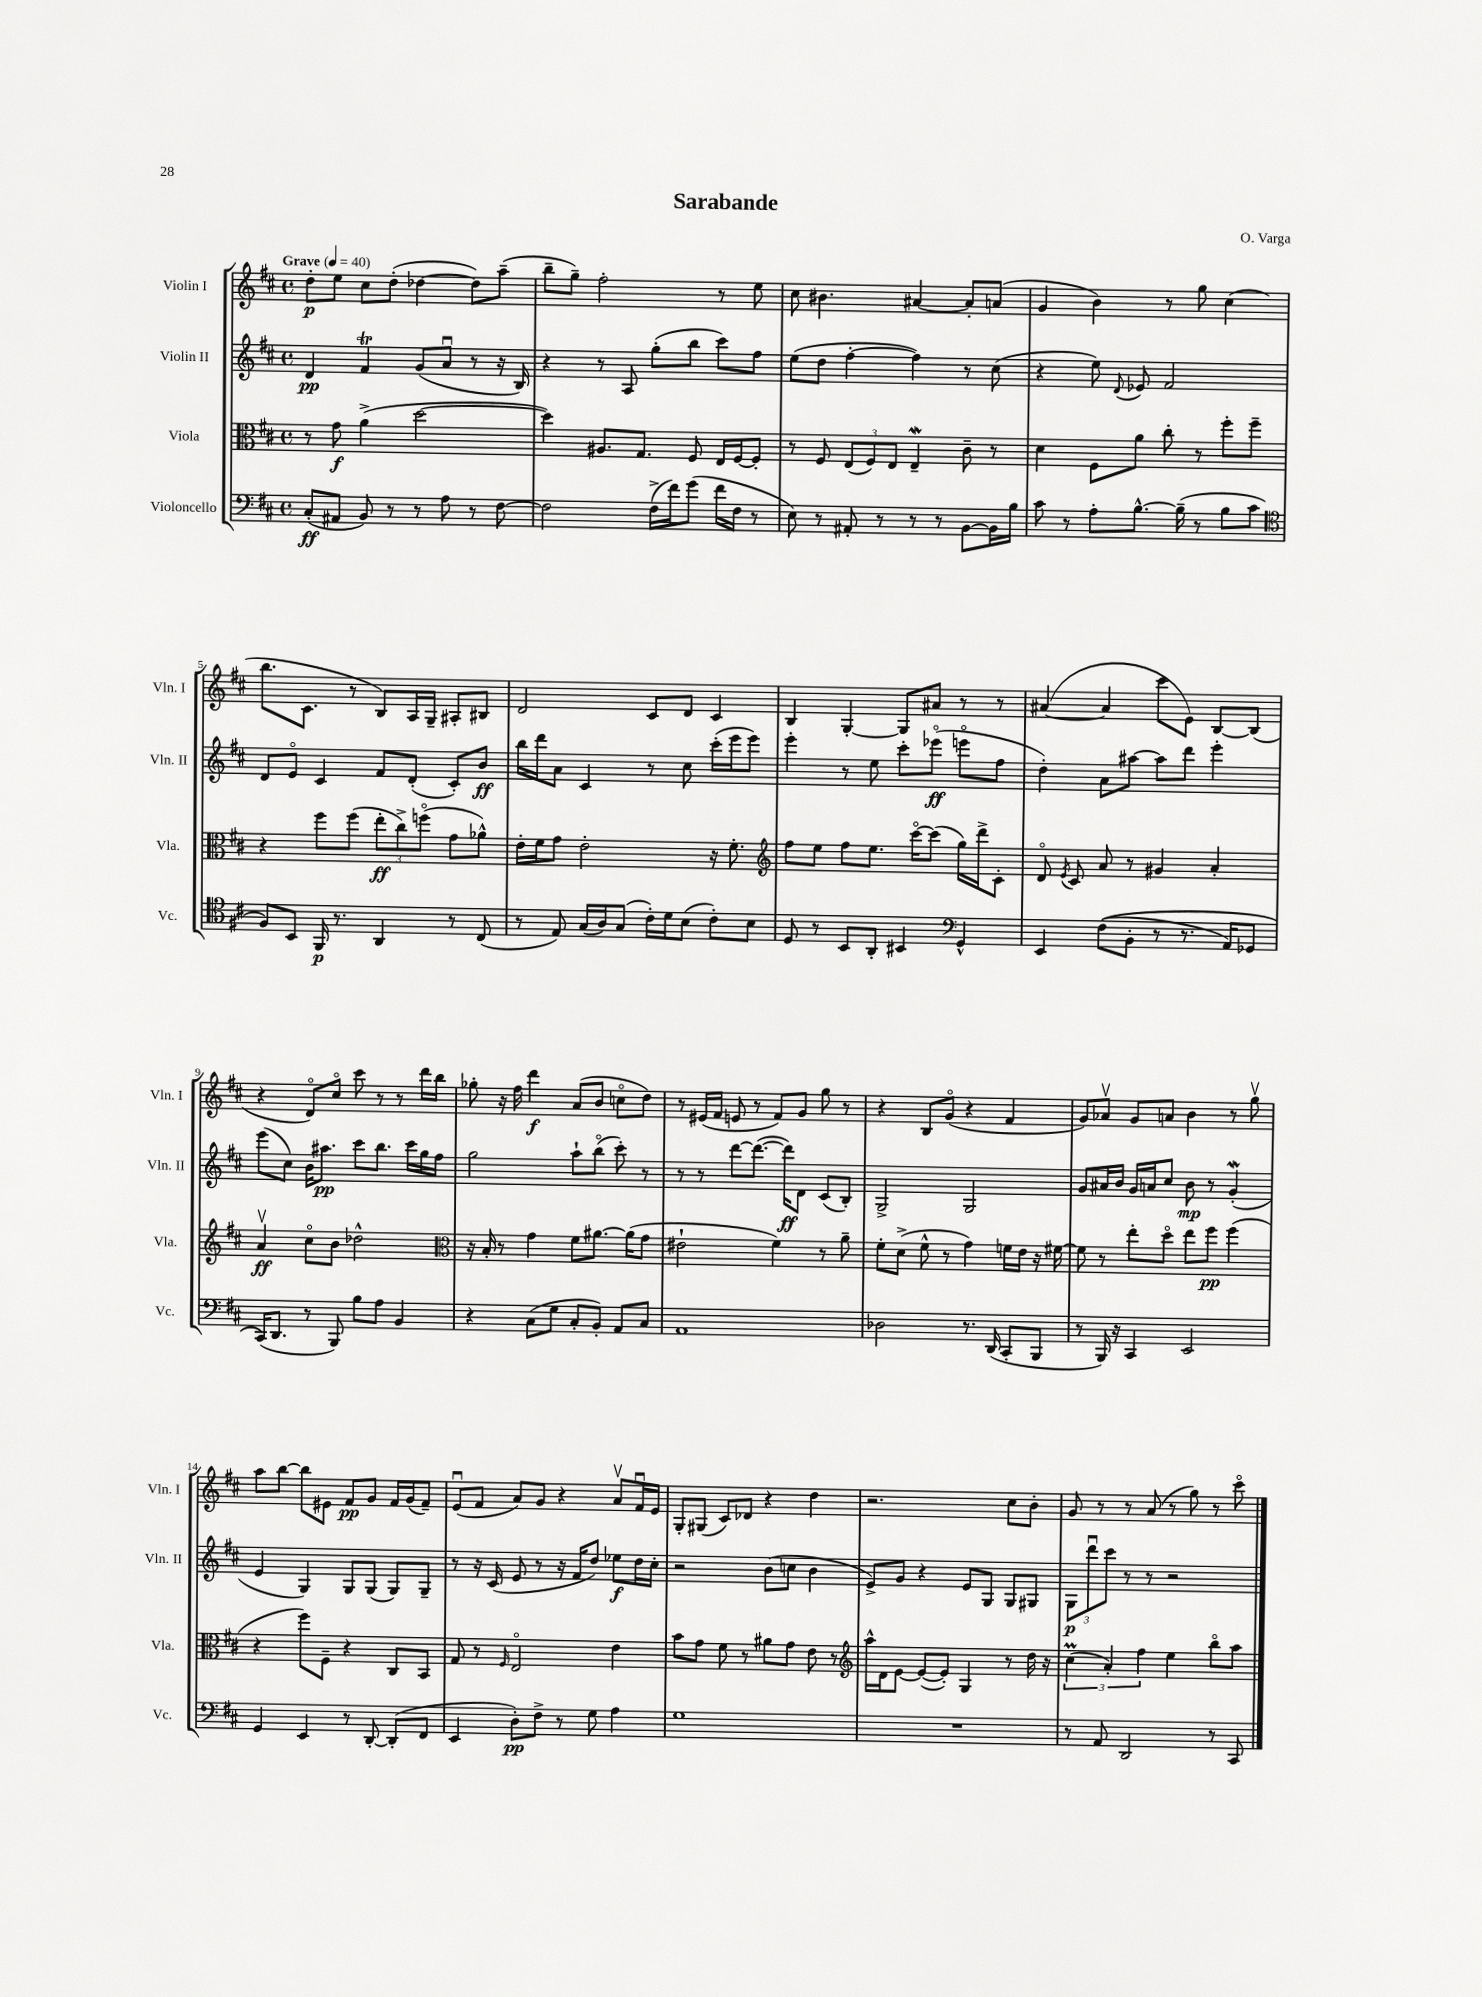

**kern	**kern	**kern	**kern
*staff4	*staff3	*staff2	*staff1
*clefF4	*clefC3	*clefG2	*clefG2
*k[f#c#]	*k[f#c#]	*k[f#c#]	*k[f#c#]
*M4/4	*M4/4	*M4/4	*M4/4
*met(c)	*met(c)	*met(c)	*met(c)
*MM40	*MM40	*MM40	*MM40
(8C#'	8r	4d	8dd'
8AA#	8g	.	8ee
8BB)	(4a^	4f#	8cc#
8r	.	.	(8dd'
8r	[2dd	(8g	[4dd-
8A	.	8au	.
8r	.	8r	8dd-])
[8F#	.	16r	(8aa~
.	.	16B)	.
=	=	=	=
2F#]	4dd])	4r	8bb~
.	.	.	8gg~)
.	8.A#	8r	2ff#'
.	.	8A	.
.	8.G	.	.
(16F#^	.	(8gg'	.
16f#)	.	.	.
(8g	8F#	8bb	.
16f#	16E	8ccc#)	8r
16F#	[16F#	.	.
8r	8F#']	8ff#	8ee
=	=	=	=
8E)	8r	(8ee	8cc#
8r	8F#	8dd	4.b#
8AA#'	(12E	[4ff#'	.
.	12F#)	.	.
8r	.	.	.
.	12E	.	.
8r	4E~	4ff#])	[4a#
8r	.	.	.
[8BB	8c#~	8r	8a#']
16BB]	8r	(8cc#	(8a
16B	.	.	.
=	=	=	=
8c#	4d	4r	4g
8r	.	.	.
8A'	8F#	8ee)	4b)
.	.	8qqd	.
[8.B^^	8a	8e-	.
.	8cc#'	2f#	8r
(16B~]	.	.	.
8r	8r	.	8gg
8B	8ff#'	.	(4cc#
8c#	8ff#~	.	.
=	=	=	=
*clefC4	*	*	*
8F#)	4r	8d	8.bb
8BB	.	8eo	.
.	.	.	8.c#
16FF#	8ff#	4c#	.
8.r	.	.	.
.	(8ff#	.	8r
4AA	12ee'	8f#	8B)
.	12cc#^)	.	.
.	.	(8d'	16A
.	(12ffo	.	.
.	.	.	16G~
8r	8g	8c#')	8A#'
(8C#	8a-^^)	8b	8B#
=	=	=	=
8r	16e'	16bb	2d
.	16f#	16ddd	.
8E)	8g	8a	.
(16G	2e'	4c#	.
16A)	.	.	.
(8G	.	.	.
16c#')	.	8r	8c#
16d	.	.	.
(8B	.	8cc#	8d
8c#')	16r	(16ccc#'	4c#
.	8.f#'	16eee	.
8B	.	8eee)	.
=	=	=	=
*	*clefG2	*	*
8D	8ff#	4eee'	4B
8r	8ee	.	.
8BB	8ff#	8r	[4G'
8AA'	8.ee	8ee	.
4BB#	.	8ccc#'	8G]
.	[16ccc#o	.	.
.	(8ccc#]	(8eee-o	8a#
*clefF4	*	*	*
4GG^^	16gg)	8eeeo	8r
.	16ddd^	.	.
.	8c#'	8ff#	8r
=	=	=	=
4EE	8do	4dd')	([4a#
.	8qe	.	.
.	8c#	.	.
&((8F#	8a	8a	4a#]
8BB'	8r	[8aa#	.
8r	4g#	8aa#]	8ccc#
8.r	.	8ddd	8e)
.	4a'	4eee'	[8B
16AA)	.	.	.
8GG-	.	.	(8B]
=	=	=	=
(16CC#&)	4av	(8eee	4r
8.DD	.	.	.
.	.	8cc#)	.
8r	8cc#o	16b	8do)
.	.	8.aa#	.
8BBB)	8b	.	8cc#o
8B	2dd-^^	8ccc#	8ccc#
8A	.	8.bb	8r
4BB	.	.	8r
.	.	16ccc#	.
.	.	16gg	16ddd
.	.	16ff#	16bb
=	=	=	=
*	*clefC3	*	*
4r	16r	2gg	8gg-'
.	16B'	.	.
.	8r	.	16r
.	.	.	16ff#
(8C#	4g	.	4ddd
8G	.	.	.
8C#'	8f#	8aa`	(8a
8BB')	[8.a#	(8bbo	8b
8AA	.	8ccc#')	8cco
.	(16a#]	.	.
8C#	8g	8r	8dd)
=	=	=	=
1AA	2e#`	8r	8r
.	.	8r	(16e#
.	.	.	16f#
.	.	[8ddd	8e
.	.	(8.ddd_	8r
.	4f#)	.	8f#)
.	.	16ddd])	.
.	.	8d	8g
.	8r	(8c#	8gg
.	8a~	8B')	8r
=	=	=	=
2D-	8f#'	2G^	4r
.	(8d^	.	.
.	8f#^^	.	8B
.	8r	.	(8go
8.r	4g)	2G	4r
(16DD	.	.	.
8CC#'	16f	.	4f#
.	16e	.	.
8BBB	16r	.	.
.	[16f#	.	.
=	=	=	=
8r	8f#]	8g	8g)
16BBB)	8r	16a#	8a-v
16r	.	16b	.
4CC#	8ee'	16g	8g
.	.	16a	.
.	8ddo	8cc#	8a
2EE	8ee	8b	4b
.	8ff#	8r	.
.	(4ff#	(4g'	8r
.	.	.	8ggv
=	=	=	=
4GG	4r	4e	8aa
.	.	.	[8bb
4EE	8ff#)	4G)	8bb]
.	8F#~	.	8e#
8r	4r	8G	8f#
[8DD'	.	(8G	8g
(8DD']	8C#	8G)	16f#
.	.	.	(16g
8FF#	8BB	8G~	8f#~)
=	=	=	=
4EE	8G	8r	(8eu
.	8r	16r	8f#
.	.	(16c#	.
.	16qqF#	.	.
8D')	2Eo	8e	8a)
8F#^	.	8r	8g
8r	.	16r	4r
.	.	16f#	.
8G	.	8dd)	.
4A	4e	8ee-	8av
.	.	16dd	16f#u
.	.	16cc#'	16e
=	=	=	=
1G	8b	2r	8G'
.	8g	.	(8G#
.	8f#	.	8c#)
.	8r	.	8d-
.	8a#	(8b	4r
.	8g	8cc	.
.	8e	4b	4dd
.	8r	.	.
=	=	=	=
*	*clefG2	*	*
1r	16aa^^	8e^)	2.r
.	16d	.	.
.	[8e	8g	.
.	(8e_	4r	.
.	8e'])	.	.
.	4G	8e	.
.	.	8G	.
.	8r	8G	8cc#
.	16dd	8G#	8b'
.	16r	.	.
=	=	=	=
8r	(6cc#	12G	8g
.	.	12dddu	.
8AA	.	.	8r
.	6a')	12ccc#	.
2DD	.	8r	8r
.	6ff#	.	.
.	.	8r	(8a
.	4ee	2r	8r
.	.	.	8gg)
8r	8bbo	.	8r
8CC#	8aa	.	8ccc#o
==	==	==	==
*-	*-	*-	*-
